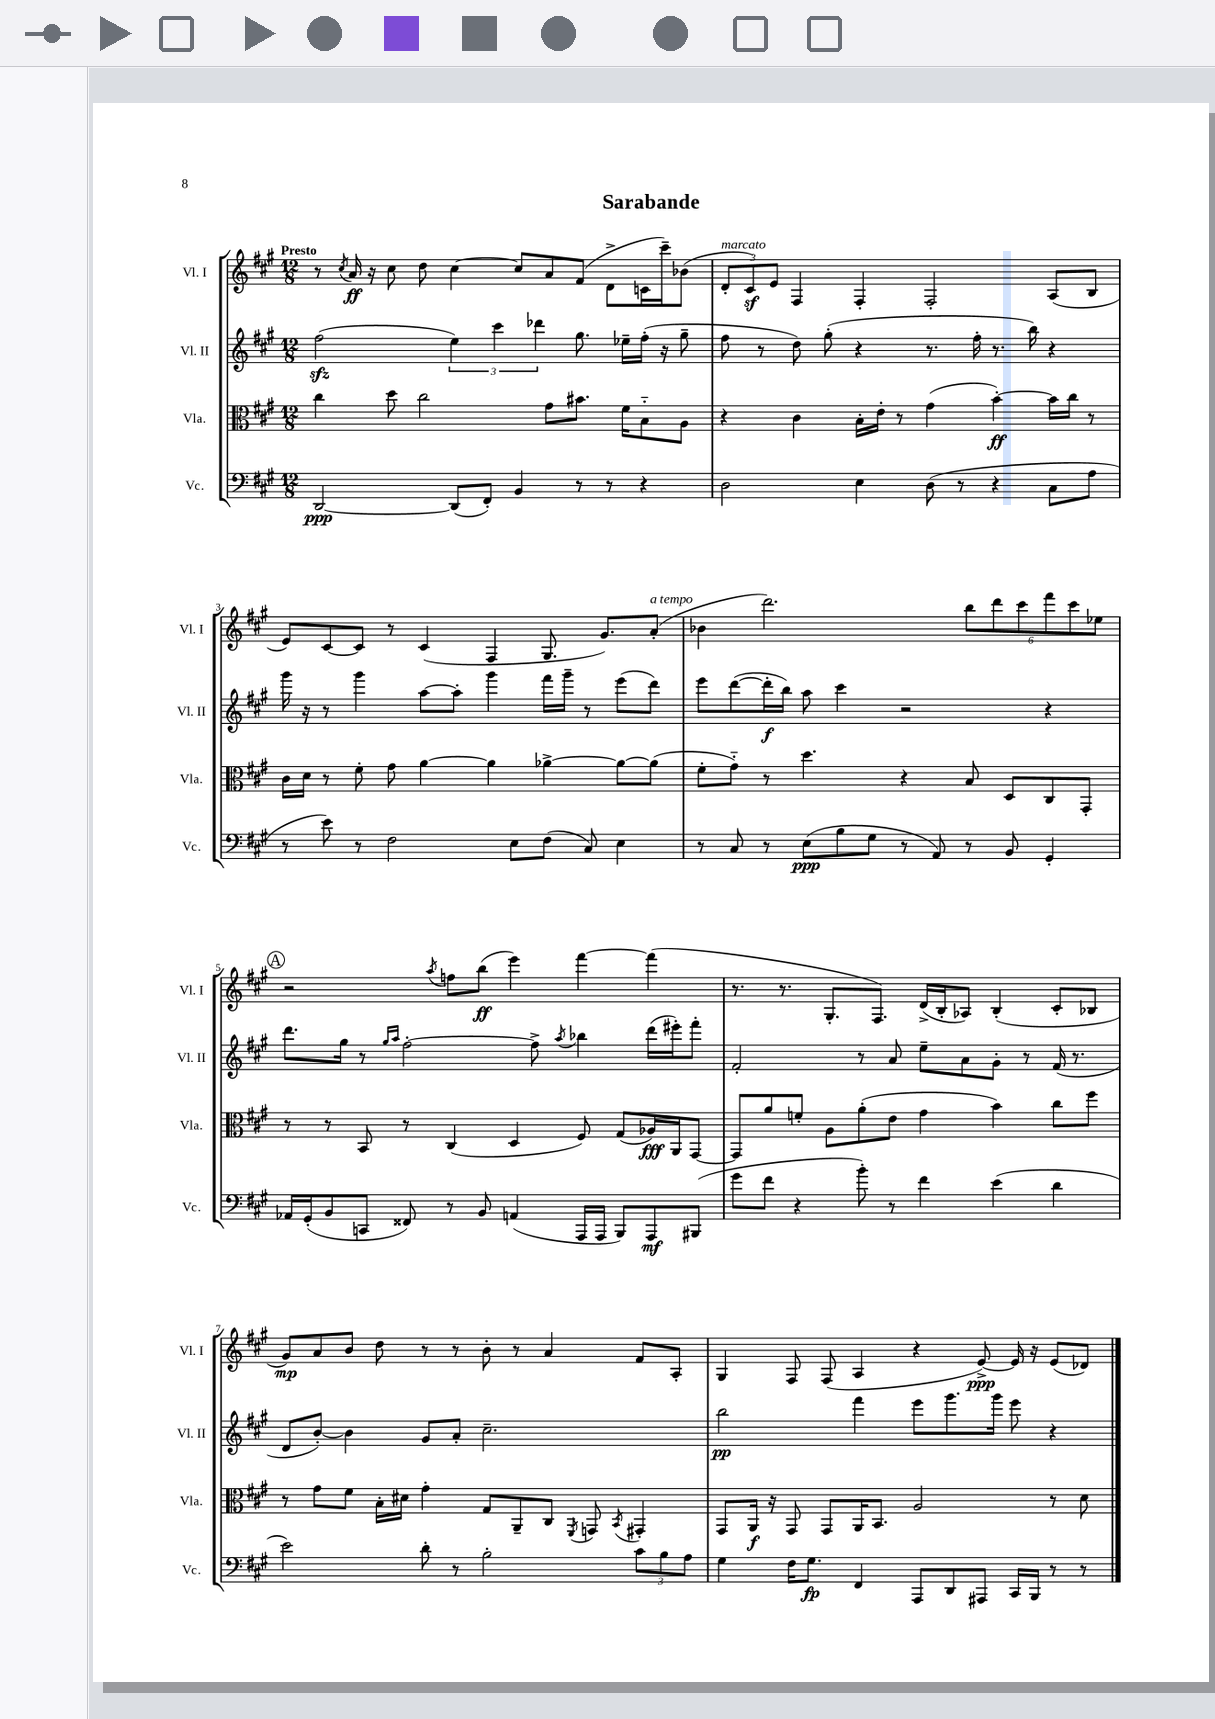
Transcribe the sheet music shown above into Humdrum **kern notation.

**kern	**kern	**kern	**kern
*staff4	*staff3	*staff2	*staff1
*clefF4	*clefC3	*clefG2	*clefG2
*k[f#c#g#]	*k[f#c#g#]	*k[f#c#g#]	*k[f#c#g#]
*M12/8	*M12/8	*M12/8	*M12/8
[2DD/	4cc#\	(2ff#\	8r
.	.	.	8qcc#/
.	.	.	16a/
.	.	.	16r
.	8dd\	.	8cc#\
.	2cc#\	.	8dd\
(8DD/]L	.	6ee\)	[4cc#\
8FF#'/J)	.	.	.
.	.	6ccc#\	.
4BB/	.	.	8cc#/]L
.	.	6ddd-\	.
.	8g#\L	.	8a/
8r	8.b#\J	8.gg#\	(8f#/J
8r	.	.	8d^\L
.	16f#\LK	16ee-~\LL	.
4r	8B'~\	(16ff#'\JJ	16c\L
.	.	16r	16ccc#~\J)
.	8A\J	8gg#~\	(8b-\J
=	=	=	=
2D\	4r	8ff#\	12d'/L
.	.	.	12c#/)
.	.	8r	.
.	.	.	12e/J
.	4c#\	8dd\)	4F#/
.	.	(8gg#'\	.
4E\	16B'\LL	4r	4F#'/
.	16e'\JJ	.	.
.	8r	.	.
(8D\	(4g#\	8.r	2F#'/
8r	.	.	.
.	.	16ff#'\	.
4r	[4b'\)	8.r	.
.	.	16bb\)	.
8C#\L	16b\]LL	4r	(8A/L
.	16cc#\JJ	.	.
8A\J	8r	.	8B/J
=	=	=	=
8r	16c#\LL	16ggg#\	8e/L)
.	16d\JJ	16r	.
8e\)	8r	8r	[8c#/
8r	8f#'\	4ggg#\	8c#/]J
2F#\	8g#\	.	8r
.	[4a\	[8aa\L	(4c#/
.	.	8aa'\]J	.
.	4a\]	4ggg#\	4F#/
8E\L	.	.	.
(8F#\J	[4a-^\	16fff#\LL	8.G#/
.	.	16ggg#~\JJ	.
8C#/)	.	8r	.
.	.	.	8.g#/L)
4E\	8a-\_L	(8eee\L	.
.	(8a-\]J	8ddd\J)	(8a'/J
=	=	=	=
8r	8f#'\L	8eee\L	4b-\
8C#/	8g#'~\J)	([8ddd\	.
8r	8r	16ddd'\]L	2.ddd\)
.	.	16bb\JJ)	.
(8E\L	4.dd\	8aa\	.
8B\	.	4ccc#\	.
8G#\J	.	.	.
8r	4r	2r	.
8AA/)	.	.	.
8r	8B/	.	12bb\L
.	.	.	12ddd\
8BB/	8D/L	.	.
.	.	.	12ccc#\
4GG#'/	8C#/	4r	12fff#\
.	.	.	12ccc#\
.	8GG#'/J	.	.
.	.	.	12ee-\J
=	=	=	=
16AA-/LL	8r	8.ddd\L	2r
(16GG#'/J	.	.	.
8BB/	8r	.	.
.	.	16gg#\Jk	.
8CC/J	8BB/	8r	.
.	.	16qqgg#/LL	.
.	.	16qqaa/JJ	.
8FF##/)	8r	[2ff#'\	.
.	.	.	8qaa/
8r	(4C#/	.	8ff\L
8BB/	.	.	(8bb\J
(4AA/	4D/	.	4eee\)
.	.	8ff#^\]	.
.	.	8qaa/	.
16AAA/LL	8F#/)	4bb-\	[4fff#\
16AAA/JJ	.	.	.
8BBB/L)	(8G#/L	.	.
8AAA/	16A-/L)	(16ddd\LL	(4fff#\]
.	16AA/J	16eee#'\J)	.
(8BBB#/J	[8GG#/J	8fff#'\J	.
=	=	=	=
8g#\L	8GG#/]L	2f#'/	8.r
8f#\J	8a/	.	.
.	.	.	8.r
4r	8f'/J	.	.
.	8A\L	.	8.G#'/L
8b'\)	(8a'\	8r	.
.	.	.	8.F#/J)
8r	8e\J	8a/	.
4f#\	4g#\	8ee~\L	(16d^/LL
.	.	.	16B'/J
.	.	8a\	8A-/J)
(4e\	4b\)	8g#'\J	(4B'/
.	.	8r	.
4d\	8cc#\L	(16f#/	8c#'/L
.	.	8.r	.
.	8ff#\J	.	8B-/J
=	=	=	=
2e\)	8r	8d/L	8g#/L)
.	8g#\L	[8b'/J)	8a/
.	8f#\J	4b\]	8b/J
.	16B'\LL	.	8dd\
.	16d#\JJ	.	.
8d'\	4g#'\	8g#/L	8r
8r	.	8a'/J	8r
2B'\	8G#/L	2.cc#~\	8b'\
.	8AA~/	.	8r
.	8C#/J	.	4a/
.	8qFF#/	.	.
.	8GG/	.	.
.	8qBB/	.	.
12c#\L	4GG#'/	.	8f#/L
12B\	.	.	.
.	.	.	8A'/J
12A\J	.	.	.
=	=	=	=
4G#\	8GG#/L	2bb\	4G#/
.	16AA/Jk	.	.
.	16r	.	.
16F#\LK	8GG#/	.	8F#/
8.G#\J	.	.	.
.	8GG#/L	.	(8F#/
4FF#/	16AA/K	4fff#\	4A/
.	8.BB/J	.	.
8AAA/L	2A/	8eee\L	4r
8DD/	.	8.ggg#\	.
8AAA#/J	.	.	[8e^/)
.	.	16ggg#\Jk	.
16CC#/LL	.	8eee\	16e/]
16BBB/JJ	.	.	16r
8r	8r	4r	(8e/L
8r	8d\	.	8d-/J)
==	==	==	==
*-	*-	*-	*-
